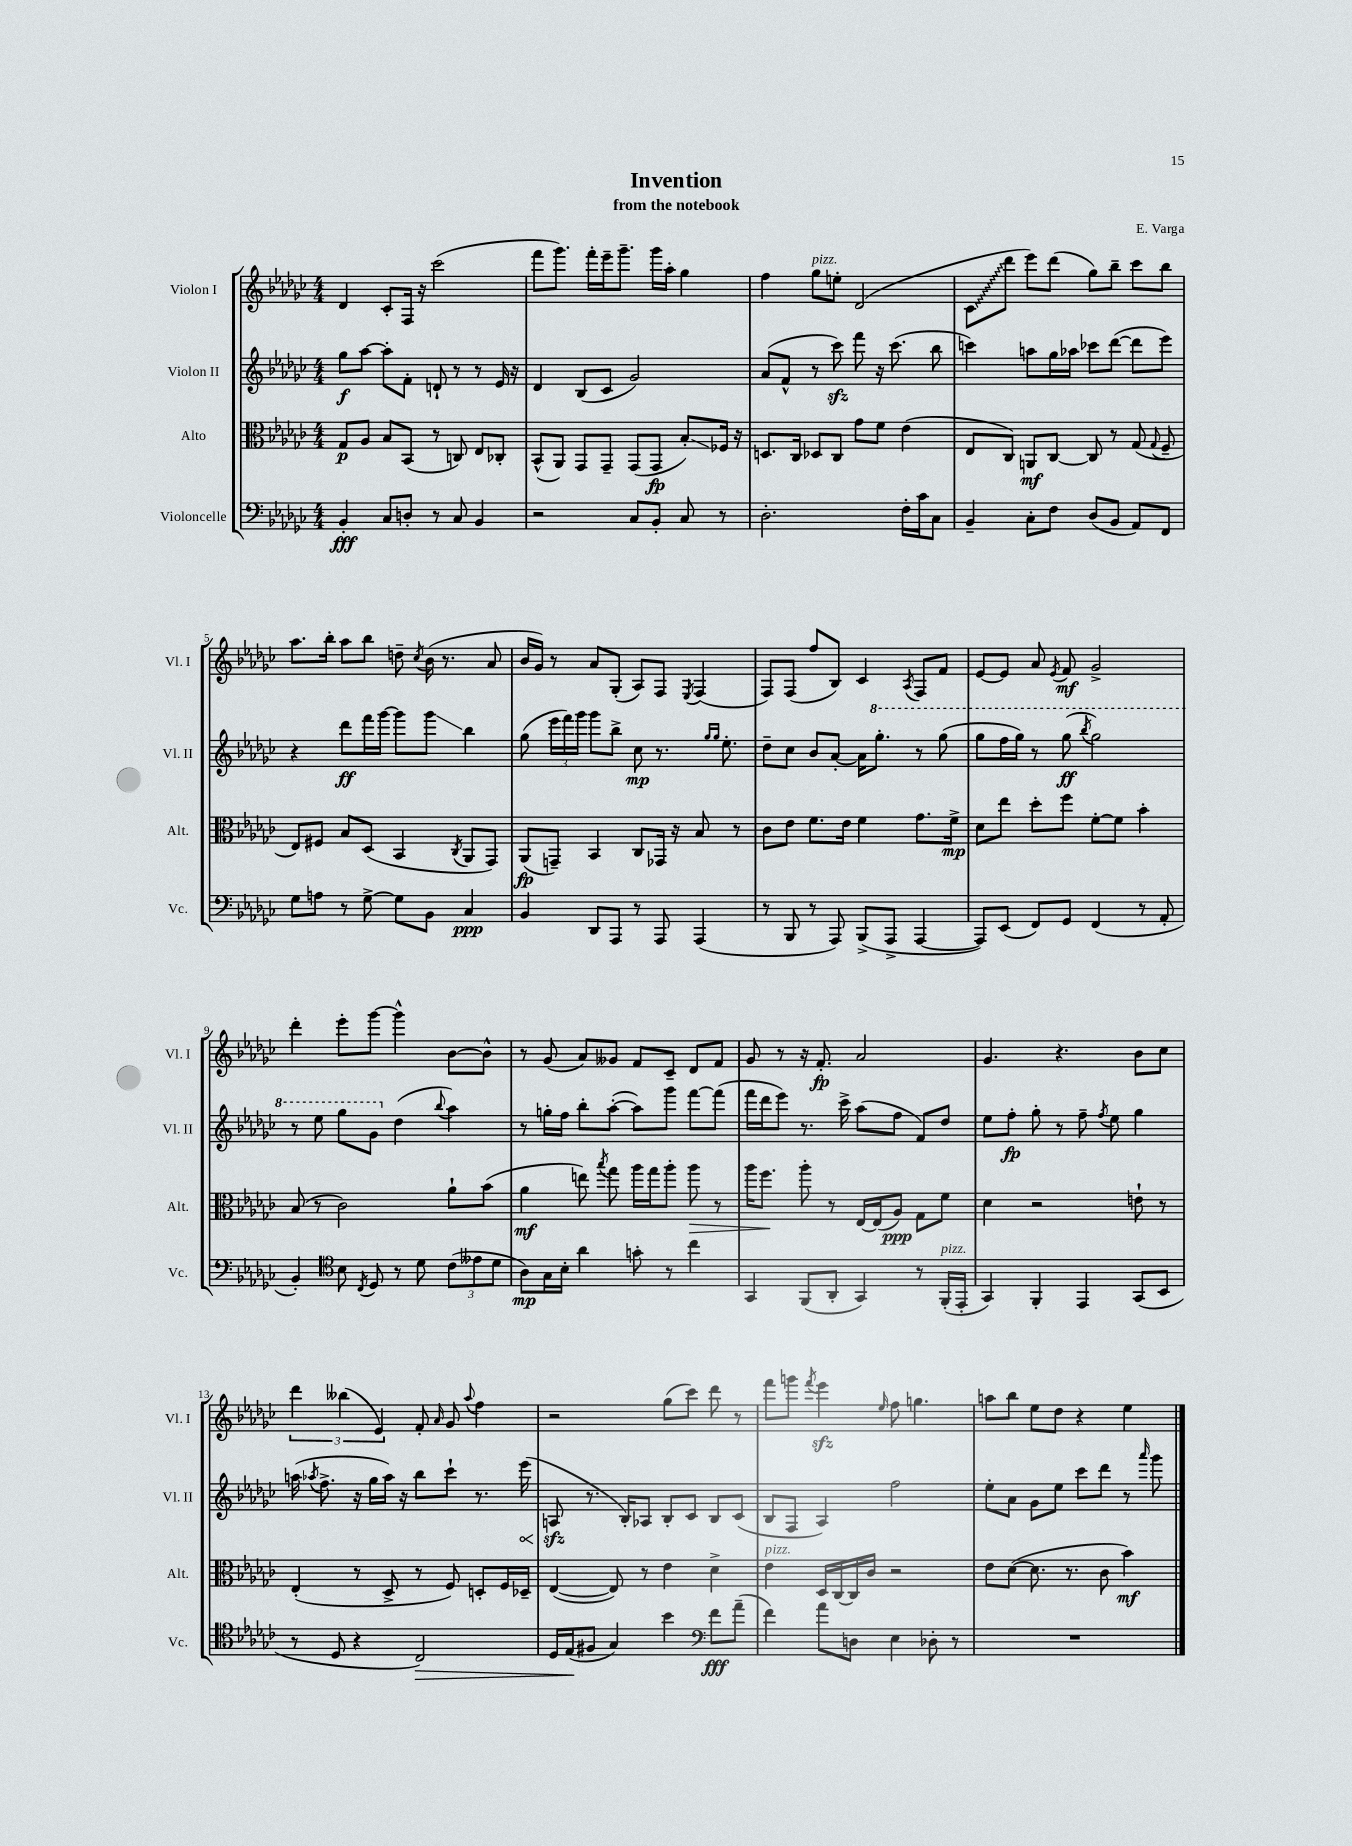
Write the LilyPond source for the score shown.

\header { title = "Invention" composer = "E. Varga" subtitle = "from the notebook" }
<<
\new StaffGroup <<
\new Staff = "s0" \with { instrumentName = "Violon I" shortInstrumentName = "Vl. I" } {
    \clef treble \key ges \major \numericTimeSignature \time 4/4
    \autoBeamOff des'4 ces'8[-. f16] r16 ces'''2( |
    f'''8[ ges'''8.]) f'''16[-. ees'''16-- ges'''8.]-- ges'''16[ aes''16]-. ges''4 |
    f''4 ges''8[^\markup { \italic "pizz." } e''8]-. des'2( |
    \once \override Glissando.style = #'zigzag ces'8[\glissando des'''8] ees'''8[) des'''8]( ges''8[) bes''8]-- ces'''8[ bes''8] |
    aes''8.[ bes''16]-. aes''8[ bes''8] d''8-- \acciaccatura { ces''8 } bes'16( r8. aes'8 |
    bes'16[ ges'16]) r8 aes'8[ ges8]-.( aes8[) f8] \acciaccatura { ees8 } f4( |
    f8[) f8]( f''8[ bes8]) ces'4 \acciaccatura { aes8 } f8[ f'8] |
    ees'8[~ ees'8] aes'8 \acciaccatura { ees'8 } f'8\mf ges'2-> |
    des'''4-. ees'''8[-. ges'''8]~ ges'''4-^ bes'8[~ bes'8]-^ |
    r8 ges'8( aes'8[) geses'8] f'8[ ces'8]-- des'8[ f'8] |
    ges'8 r8 r16 f'8.-.\fp aes'2 |
    ges'4. r4. bes'8[ ces''8] |
    \tuplet 3/2 { des'''4 beses''4( ees'4) } f'8-. \grace { aes'16 } ges'8 \appoggiatura { aes''8 } f''4 |
    r2 ges''8[( ces'''8]) des'''8 r8 |
    f'''8[ g'''8] \acciaccatura { f'''8 } ees'''4\sfz \grace { ees''16 } f''8 g''4. |
    a''8[ bes''8] ees''8[ des''8] r4 ees''4 \bar "|." |
}
\new Staff = "s1" \with { instrumentName = "Violon II" shortInstrumentName = "Vl. II" } {
    \clef treble \key ges \major \numericTimeSignature \time 4/4
    \autoBeamOff ges''8[\f aes''8]~ aes''8[-. f'8]-. d'8-! r8 r8 ees'16 r16 |
    des'4 bes8[( ces'8] ges'2) |
    aes'8[( f'8]-^ r8 ces'''8\sfz) f'''8 r16 ces'''8.( bes''8 |
    c'''4) a''8[ ges''16 aes''16] ces'''8[ des'''8]~( des'''8[ ees'''8]) |
    r4 des'''8[\ff f'''16 ges'''16]~ ges'''8[ ges'''8]\glissando bes''4 |
    ges''8( \tuplet 3/2 { ees'''16[ f'''16) ges'''16] } ges'''8[ bes''8]-> ces''8\mp r8. \grace { ges''16[ ges''16] } ees''8.-. |
    des''8[-- ces''8] bes'8[ aes'8]~-. aes'16[ \ottava #1 ges'''8.]-. r8 ges'''8( |
    ges'''8[ f'''16 ges'''16]) r8 ges'''8\ff( \acciaccatura { bes'''8 } ges'''2) |
    r8 ees'''8 ges'''8[ ges''8] \ottava #0 des''4( \appoggiatura { bes''8 } aes''4) |
    r8 g''16[-. f''16] bes''8[-. aes''8]~-.( aes''8[) ges'''8] f'''8[~ f'''8]( |
    f'''16[ des'''16 ees'''8]) r8. ces'''16-> aes''8[( f''8] f'8[) des''8] |
    ees''8[ f''8]-.\fp ges''8-. r8 f''8-- \acciaccatura { f''8 } ees''8 ges''4 |
    a''16( \acciaccatura { aes''8 } f''8.-> r16 ges''16[ aes''16]) r16 bes''8[ ces'''8]-! r8. \once \override Hairpin.circled-tip = ##t ees'''16\<( |
    a8\sfz\! r8. bes16[-.) aes8] bes8[-. ces'8] bes8[ ces'8]( |
    bes8[ f8] aes4) f''2 |
    ees''8[-. aes'8] ges'8[ ees''8] ces'''8[ des'''8] r8 \grace { aes'''16 } ges'''8 \bar "|." |
}
\new Staff = "s2" \with { instrumentName = "Alto" shortInstrumentName = "Alt." } {
    \clef alto \key ges \major \numericTimeSignature \time 4/4
    \autoBeamOff ges8[\p aes8] bes8[ bes,8]( r8 c8) ees8[ ces8]-. |
    bes,8[-^( aes,8]) ges,8[ ges,8]-- ges,8[( ges,8]\fp bes8[-.\glissando) fes16] r16 |
    d8.[ ces16] des8[ ces8] ges'8[ f'8] ees'4( |
    ees8[ ces8]) a,8[\mf ces8]~ ces8 r8 ges8( \appoggiatura { ges8 } f8-- |
    ees8[) fis8] bes8[ des8]( bes,4 \acciaccatura { ces8 } aes,8[ ges,8]) |
    aes,8[\fp( g,8]--) bes,4 ces8[ ges,16] r16 bes8 r8 |
    ces'8[ ees'8] f'8.[ ees'16] f'4 ges'8.[ f'16]->\mp |
    des'8[ ees''8] des''8[-. f''8] f'8[~-. f'8] bes'4-. |
    bes8( r8 ces'2) aes'8[-! bes'8]( |
    aes'4\mf e''8) \acciaccatura { bes''8 } ges''8 aes''16[ ges''16 aes''8]-. aes''8\> r8 |
    aes''16[ f''8.]\! aes''8-. r8 ees16[~ ees16( aes8]\ppp) ges8[ f'8] |
    des'4 r2 e'8-! r8 |
    ees4-.( r8 des8-> r8 f8) d8[-. f16 des16]-- |
    ees4~( ees8) r8 ees'4 des'4-> |
    ees'4^\markup { \italic "pizz." } des16[ ces16~ ces16 ces'16] r2 |
    ees'8[ des'8]~( des'8. r8. ces'8 bes'4\mf) \bar "|." |
}
\new Staff = "s3" \with { instrumentName = "Violoncelle" shortInstrumentName = "Vc." } {
    \clef bass \key ges \major \numericTimeSignature \time 4/4
    \autoBeamOff bes,4-.\fff ces8[ d8]-. r8 ces8 bes,4 |
    r2 ces8[ bes,8]-. ces8 r8 |
    des2.-. f16[-. ces'16 ces8] |
    bes,4-- ces8[-. f8] des8[( bes,8] aes,8[) f,8] |
    ges8[ a8] r8 ges8~-> ges8[ bes,8] ces4\ppp |
    bes,4 des,8[ aes,,8] r8 aes,,8 aes,,4( |
    r8 bes,,8 r8 aes,,8) bes,,8[->( aes,,8]-> aes,,4~ |
    aes,,8[) ees,8]( f,8[) ges,8] f,4( r8 aes,8-. |
    bes,4-.) \clef tenor bes8 \acciaccatura { ces8 } des8 r8 des'8 \tuplet 3/2 { ces'8[( eeses'8 des'8] } |
    aes8[\mp) ges16 bes16]-. aes'4 g'8-. r8 ces''4 |
    ges,4 f,8[( aes,8]-. ges,4) r8 f,16[-.^\markup { \italic "pizz." }( ees,16]-. |
    ges,4) f,4-. ees,4 ges,8[( bes,8] |
    r8 des8 r4 ces2\>) |
    des16[ ees16\!( fis8] ges4) bes'4 \clef bass f'8[\fff aes'8]--( |
    f'4) aes'8[ d8] ees4 des8-. r8 |
    R1 \bar "|." |
}
>>
>>
